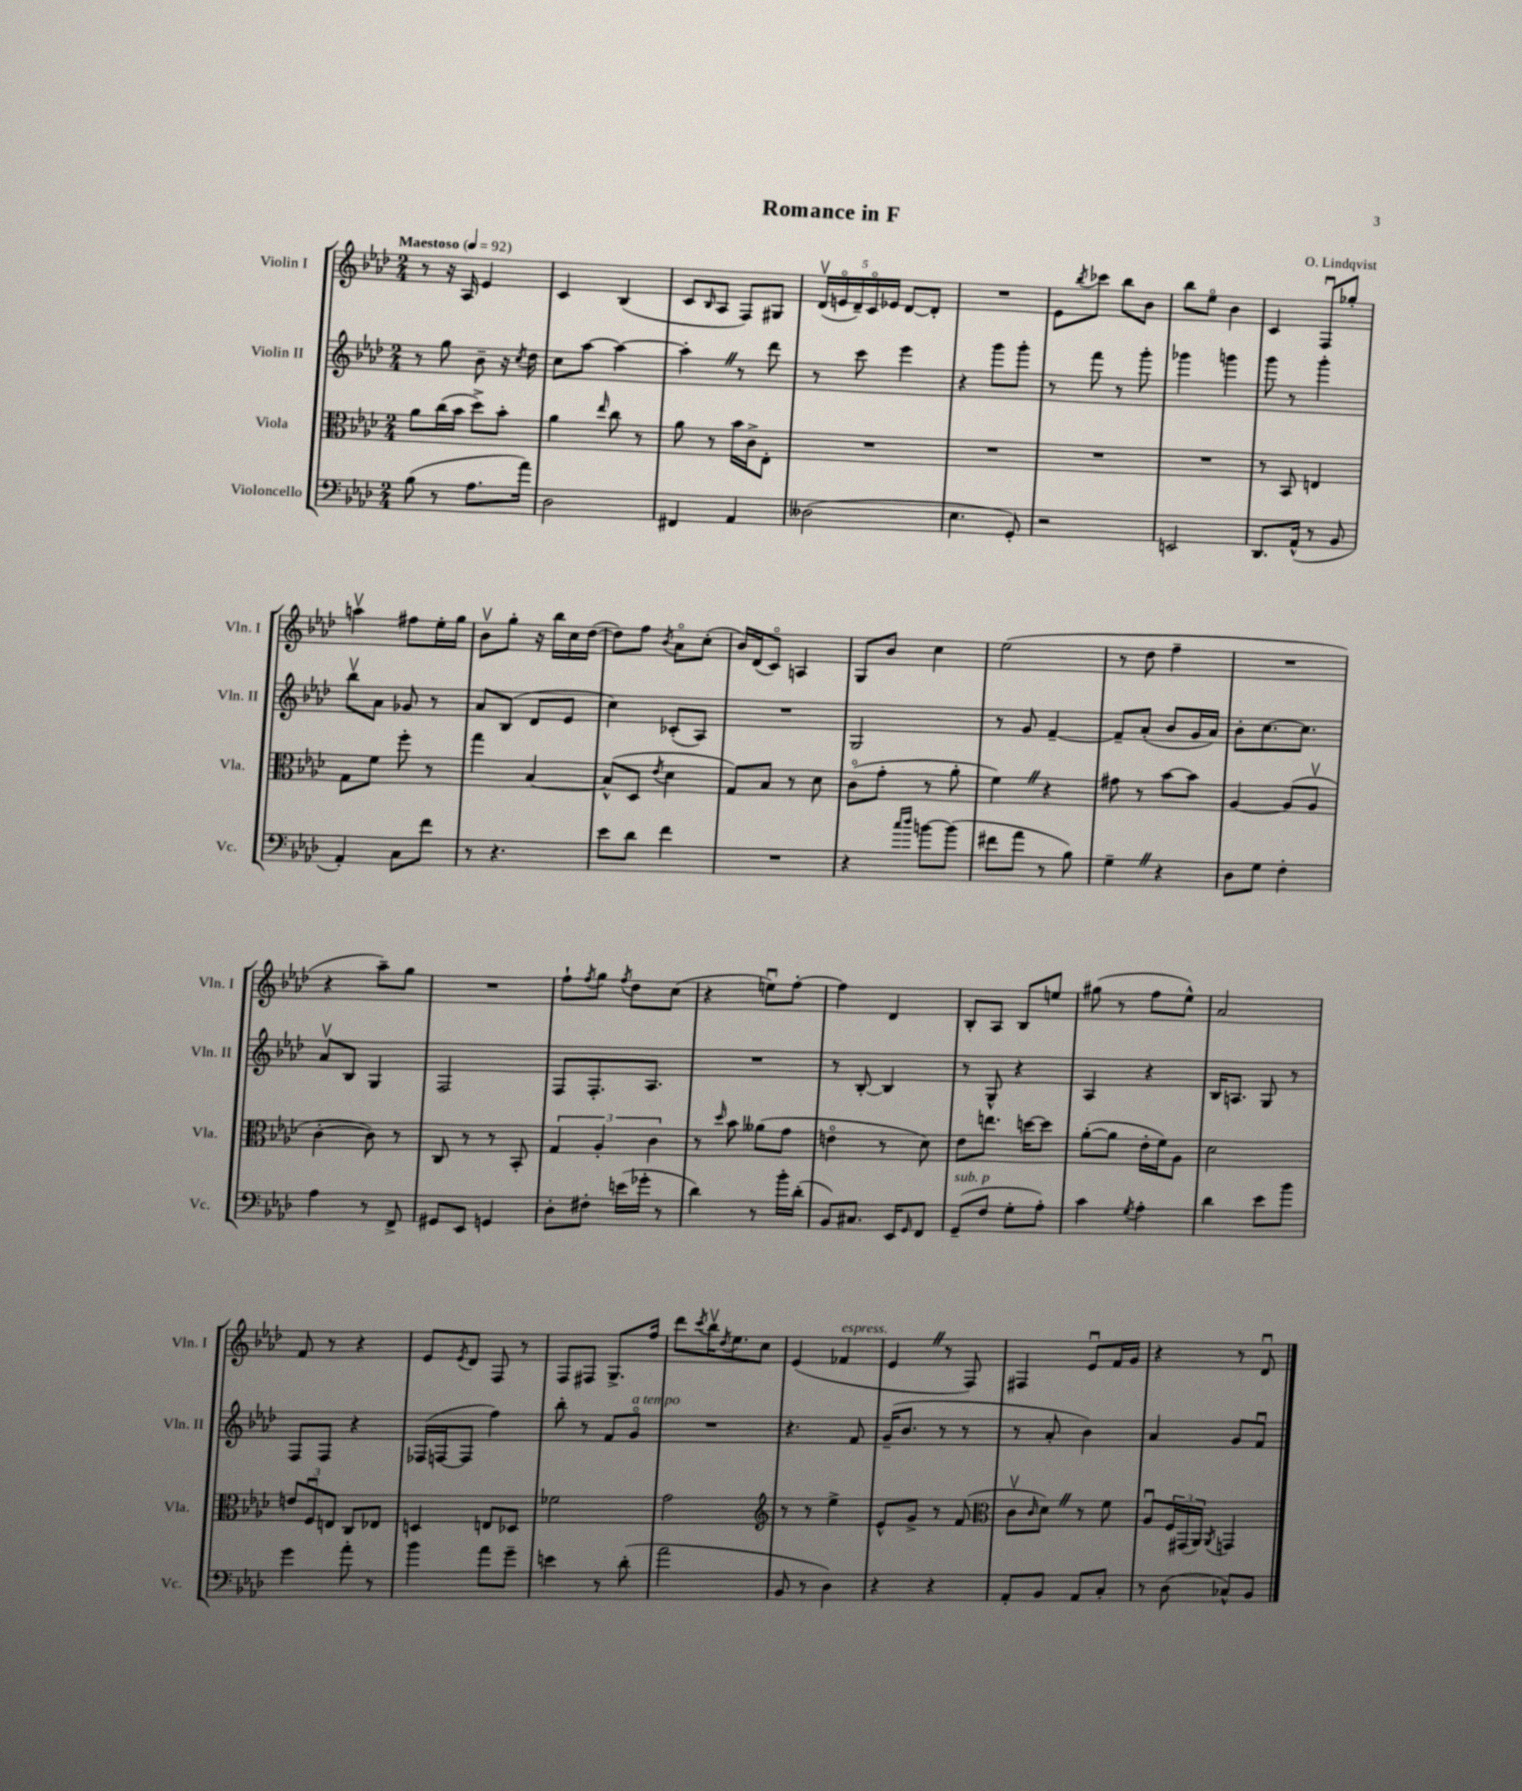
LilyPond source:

\header { title = "Romance in F" composer = "O. Lindqvist" }
<<
\new StaffGroup <<
\new Staff = "s0" \with { instrumentName = "Violin I" shortInstrumentName = "Vln. I" } {
    \clef treble \key aes \major \numericTimeSignature \time 2/4 \tempo "Maestoso" 4 = 92
    r8 r16 aes16 ees'4 |
    c'4 bes4( |
    c'8 \grace { bes16 } aes8 f8) gis8 |
    \tuplet 5/4 { des'16\upbow( e'16\flageolet des'16--) c'16\flageolet ees'16 } des'8~ des'8-. |
    R2 |
    ees'8 \acciaccatura { bes''8 } ces'''8 bes''8 bes'8 |
    bes''8 ees''8\flageolet bes'4 |
    c'4 f8\downbow ges''8-. |
    a''4\upbow fis''8 ees''16-. g''16 |
    bes'8\upbow g''8-. r16 bes''16 c''16 des''16~( |
    des''8) f''8 \acciaccatura { bes'8 } aes'8\flageolet c''8-.( |
    bes'16) des'16( c'8\flageolet) a4 |
    g8 bes'8 c''4 |
    ees''2( |
    r8 des''8 f''4-- |
    R2 |
    r4 aes''8--) g''8 |
    R2 |
    f''8-! \acciaccatura { f''8 } g''8 \acciaccatura { f''8 } des''8 c''8( |
    r4 e''8\downbow) f''8~-. |
    f''4 des'4 |
    bes8-. aes8 bes8 e''8 |
    gis''8( r8 f''8 ees''8-^) |
    aes'2 |
    f'8 r8 r4 |
    ees'8 \acciaccatura { ees'8 } des'8 f8 r8 |
    f8 fis8 g8.-> f''16 |
    des'''8 \acciaccatura { c'''8 } bes''16\upbow \acciaccatura { des''8 } ees''8. c''8 |
    ees'4( fes'4^\markup { \italic "espress." } |
    ees'4 \once \override BreathingSign.text = \markup { \musicglyph "scripts.caesura.straight" } \breathe r8 f8) |
    fis4 ees'8\downbow f'16 g'16 |
    r4 r8 des'8\downbow \bar "|." |
}
\new Staff = "s1" \with { instrumentName = "Violin II" shortInstrumentName = "Vln. II" } {
    \clef treble \key aes \major \numericTimeSignature \time 2/4
    r8 g''8 bes'8-- r16 \acciaccatura { c''8 } des''16 |
    c''8 aes''8~ aes''4~ |
    aes''4-. \once \override BreathingSign.text = \markup { \musicglyph "scripts.caesura.straight" } \breathe r8 des'''8 |
    r8 c'''8 ees'''4 |
    r4 g'''8 g'''8-. |
    r8 f'''8 r8 g'''8-. |
    ges'''4 g'''4 |
    g'''8 r8 g'''4-. |
    bes''8\upbow aes'8 ges'8 r8 |
    aes'8 bes8( des'8 ees'8 |
    c''4) ces'8-.( aes8) |
    R2 |
    g2 |
    r8 g'8 f'4~-- |
    f'8-- aes'8-.( bes'8 g'16 aes'16) |
    bes'8-. c''8.~ c''8. |
    aes'8\upbow bes8 g4 |
    f2 |
    f8 f8.-. aes8. |
    R2 |
    r8 bes8~-. bes4 |
    r8 g8-^ r4 |
    aes4 r4 |
    bes16 a8. g8 r8 |
    f8 f8 r4 |
    fes16( f16~ f8 f''4) |
    bes''8-. r8 f'8 g'8\flageolet^\markup { \italic "a tempo" } |
    R2 |
    r4. f'8 |
    g'16--( bes'8. r8 r8 |
    r8 aes'8-. bes'4) |
    aes'4 g'8 f'8\downbow \bar "|." |
}
\new Staff = "s2" \with { instrumentName = "Viola" shortInstrumentName = "Vla." } {
    \clef alto \key aes \major \numericTimeSignature \time 2/4
    aes'8 c''16( bes'16 des''8->) bes'8-. |
    aes'4 \grace { ees''16 } c''8 r8 |
    aes'8 r8 bes'16 c'16-> ees8-. |
    R2 |
    R2 |
    R2 |
    R2 |
    r8 bes,8 e4 |
    g8 f'8 f''8-. r8 |
    g''4 bes4~ |
    bes8-^( des8 \acciaccatura { ees'8 } des'4 |
    g8) bes8 r8 des'8 |
    c'8\flageolet( g'8-. r8 aes'8-. |
    f'4) \once \override BreathingSign.text = \markup { \musicglyph "scripts.caesura.straight" } \breathe r4 |
    gis'8 r8 bes'8~ bes'8 |
    aes4~ aes8( aes8\upbow |
    c'4~-. c'8) r8 |
    c8 r8 r8 bes,8-. |
    \tuplet 3/2 { g4 aes4-. c'4 } |
    r8 \grace { des''16 } bes'8 aeses'8( g'8 |
    e'4\flageolet r8 des'8) |
    ees'8 e''8. d''16~ d''8 |
    aes'8~-.( aes'8 ees'16-. f'16) aes8 |
    des'2 |
    \tuplet 3/2 { e'8 f8\downbow e8 } c8 ees8 |
    d4 e8 des8 |
    fes'2 |
    g'2 |
    \clef treble r8 r8 ees''4-> |
    ees'8-^ g'8-> r8 f'8( |
    \clef alto c'8\upbow \grace { c'16 } des'8) \once \override BreathingSign.text = \markup { \musicglyph "scripts.caesura.straight" } \breathe r8 f'8 |
    aes8\downbow \tuplet 3/2 { f16 gis,16( aes,16) } \acciaccatura { aes,8 } g,4 \bar "|." |
}
\new Staff = "s3" \with { instrumentName = "Violoncello" shortInstrumentName = "Vc." } {
    \clef bass \key aes \major \numericTimeSignature \time 2/4
    bes8( r8 aes8. aes'16) |
    des2 |
    fis,4 aes,4 |
    deses2( |
    ees4. g,8-.) |
    r2 |
    e,2 |
    des,8. aes,16-^( r8 bes,8 |
    aes,4-.) c8 f'8 |
    r8 r4. |
    ees'8 des'8 f'4 |
    R2 |
    r4 \grace { c''16 des''16 } b'8~ b'8( |
    fis'8 aes'8 r8 bes8) |
    g4-- \once \override BreathingSign.text = \markup { \musicglyph "scripts.caesura.straight" } \breathe r4 |
    des8 g8 f4-. |
    aes4 r8 f,8-> |
    gis,8 ees,8 g,4 |
    des8-. fis8-. e'16( ges'16-. r8 |
    des'4) r8 bes'16-. des'16-.( |
    bes,8) cis8. ees,16 \grace { g,16 } f,8 |
    g,8--^\markup { \italic "sub. p" }( f8 g8-. aes8-.) |
    c'4 \acciaccatura { g8 } aes4-. |
    des'4 ees'8 bes'8 |
    g'4 aes'8-. r8 |
    bes'4 aes'8 g'8-- |
    e'4 r8 des'8-.( |
    aes'2 |
    bes,8 r8 des4) |
    r4 r4 |
    aes,8-. bes,8 aes,8 c8-. |
    r8 des8( ces8-^) bes,8 \bar "|." |
}
>>
>>
\layout { \context { \Score \remove "Bar_number_engraver" } }
